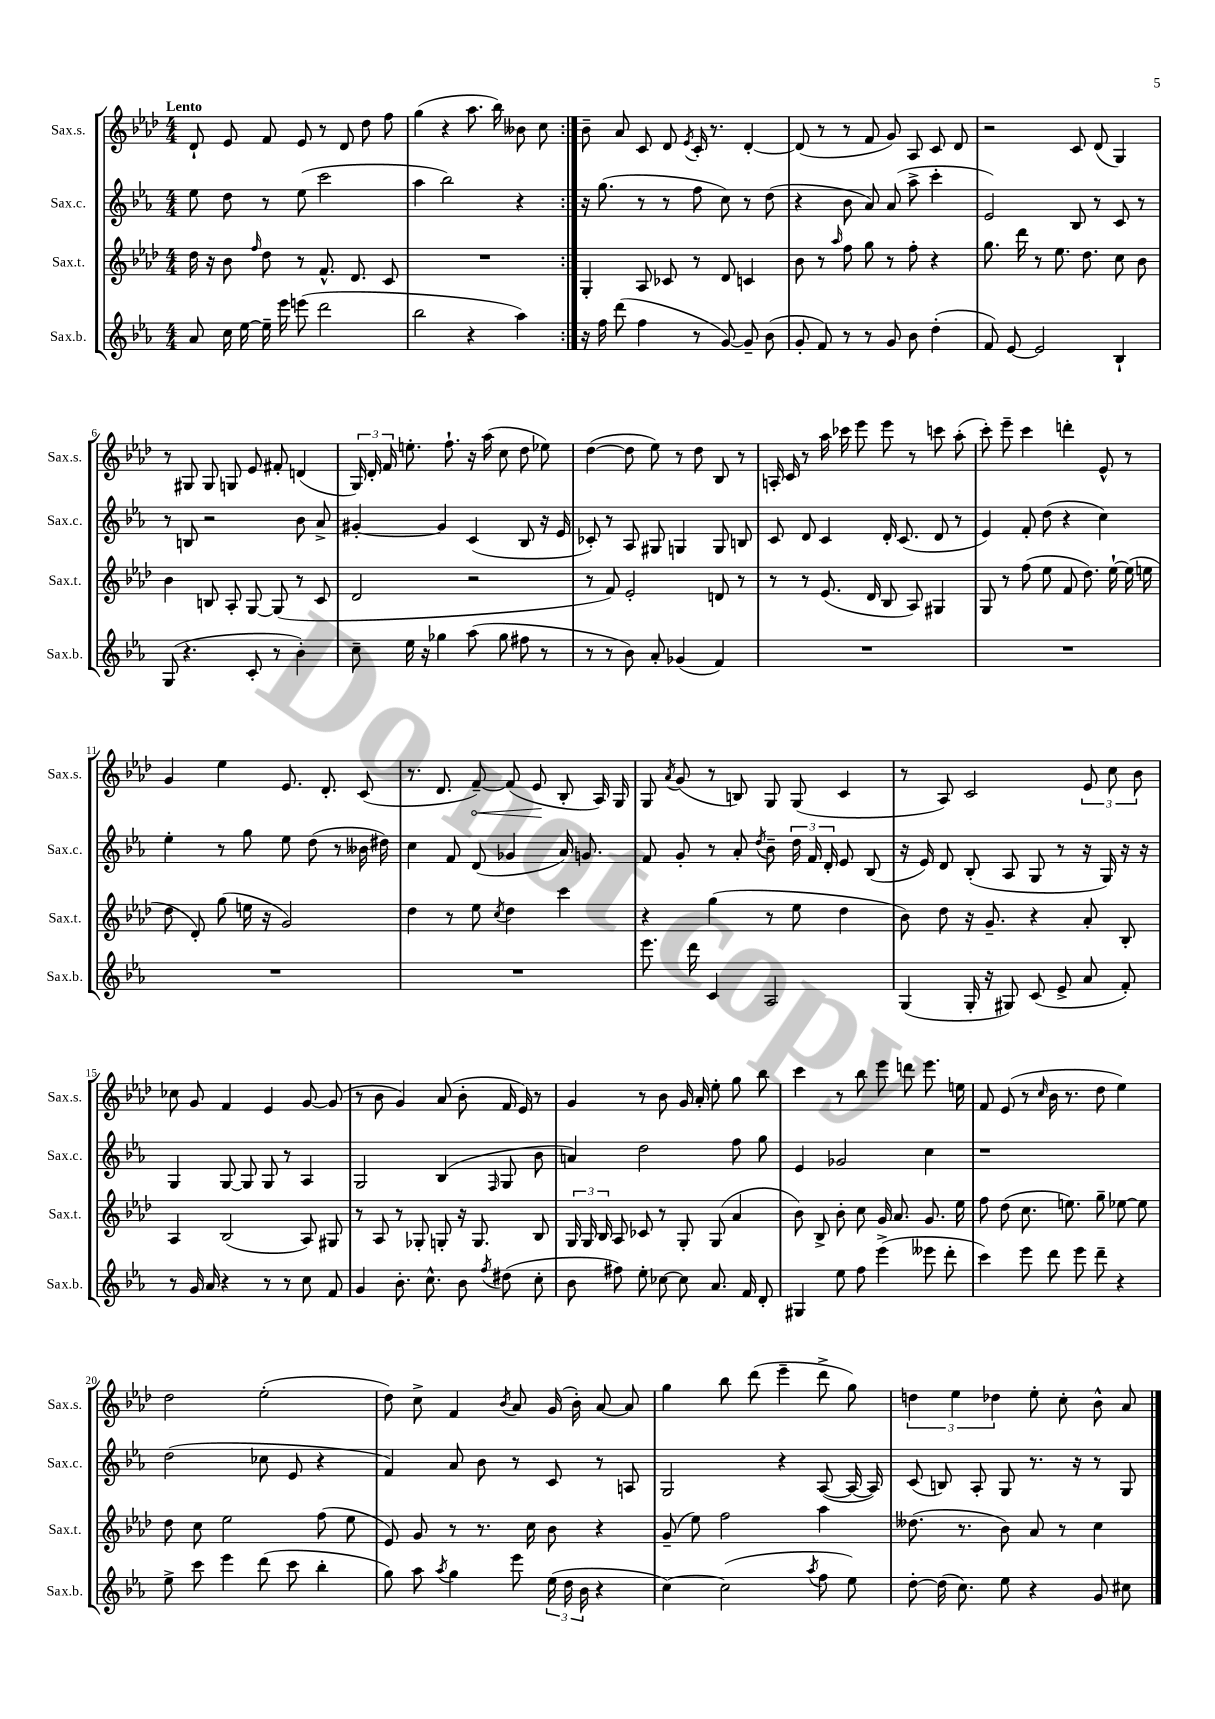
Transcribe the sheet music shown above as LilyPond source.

<<
\new StaffGroup <<
\new Staff = "s0" \with { instrumentName = "Sax.s." shortInstrumentName = "Sax.s." } {
    \clef treble \key aes \major \numericTimeSignature \time 4/4 \tempo "Lento"
    \autoBeamOff \repeat volta 2 { des'8-! ees'8 f'8 ees'8 r8 des'8 des''8 f''8 |
    g''4( r4 aes''8. bes''16) beses'8 c''8 | }
    bes'8-- aes'8 c'8 des'8 \acciaccatura { ees'8 } c'16-. r8. des'4~-. |
    des'8( r8 r8 f'8 g'8) aes8 c'8 des'8 |
    r2 c'8 des'8( g4) |
    r8 gis8 gis8 g8 ees'8 fis'8-. d'4( |
    \tuplet 3/2 { g16) des'16-. f'16 } e''8.-. f''8.-! r16 aes''16( c''8 des''8 ees''8) |
    des''4~( des''8 ees''8) r8 des''8 bes8 r8 |
    a16-. c'16 r8 aes''16 ces'''16 ees'''8 ees'''8 r8 c'''8 aes''8-.( |
    c'''8-.) ees'''8-- c'''4 d'''4-. ees'8-^ r8 |
    g'4 ees''4 ees'8. des'8.-. c'8( |
    r8. des'8. \once \override Hairpin.circled-tip = ##t f'8~--\<) f'8( ees'8\! bes8-. aes16) g16 |
    g8 \acciaccatura { aes'8 } g'8( r8 b8) g8 g8( c'4 |
    r8 aes8) c'2 \tuplet 3/2 { ees'8 c''8 bes'8 } |
    ces''8 g'8 f'4 ees'4 g'8~ g'8( |
    r8 bes'8 g'4) aes'8( bes'8-. f'16 ees'16) r8 |
    g'4 r8 bes'8 g'16 aes'16-. ees''8-. g''8 bes''8 |
    c'''4 r8 bes''8 ees'''8 d'''8 ees'''8. e''16 |
    f'8 ees'8( r8 \grace { c''16 } bes'16 r8. des''8 ees''4) |
    des''2 ees''2-.( |
    des''8) c''8-> f'4 \acciaccatura { bes'8 } aes'8 g'16( bes'16-.) aes'8~ aes'8 |
    g''4 bes''8 des'''8( ees'''4-- des'''8-> g''8) |
    \tuplet 3/2 { d''4 ees''4 des''4 } ees''8-. c''8-. bes'8-^ aes'8 \bar "|." |
}
\new Staff = "s1" \with { instrumentName = "Sax.c." shortInstrumentName = "Sax.c." } {
    \clef treble \key ees \major \numericTimeSignature \time 4/4
    \autoBeamOff \repeat volta 2 { ees''8 d''8 r8 ees''8( c'''2 |
    aes''4 bes''2) r4 | }
    r16 g''8.( r8 r8 f''8 c''8) r8 d''8( |
    r4 bes'8 aes'8) aes'8( aes''8-> c'''4-. |
    ees'2) bes8 r8 c'8 r8 |
    r8 b8 r2 bes'8 aes'8-> |
    gis'4~-. gis'4 c'4( bes8 r16 ees'16 |
    ces'8-.) r8 aes8 gis8 g4 g8 b8 |
    c'8 d'8 c'4 d'16-. c'8.( d'8 r8 |
    ees'4) f'8-. d''8( r4 c''4) |
    ees''4-. r8 g''8 ees''8 d''8( r8 beses'16 dis''16) |
    c''4 f'8 d'8( ges'4 aes'16) g'8. |
    f'8 g'8-. r8 aes'8-. \acciaccatura { d''8 } bes'8-- \tuplet 3/2 { d''16 f'16 d'16-. } ees'8 bes8( |
    r16 ees'16) d'8 bes8-.( aes8 g8 r8 r16 g16) r16 r16 |
    g4 g8~ g8 g8 r8 aes4 |
    g2 bes4( \grace { f16 } g8 bes'8 |
    a'4) d''2 f''8 g''8 |
    ees'4 ges'2 c''4 |
    r1 |
    d''2( ces''8 ees'8 r4 |
    f'4) aes'8 bes'8 r8 c'8 r8 a8 |
    g2 r4 aes8~( aes16~ aes16) |
    c'8( b8) aes8-. g8 r8. r16 r8 g8 \bar "|." |
}
\new Staff = "s2" \with { instrumentName = "Sax.t." shortInstrumentName = "Sax.t." } {
    \clef treble \key aes \major \numericTimeSignature \time 4/4
    \autoBeamOff \repeat volta 2 { des''16 r16 bes'8 \grace { f''16 } des''8 r8 f'8.-^ des'8. c'8 |
    R1 | }
    g4-. aes8 ces'8 r8 des'8 c'4 |
    bes'8 r8 \grace { aes''16 } f''8 g''8 r8 f''8-. r4 |
    g''8. des'''16 r8 ees''8. des''8. c''8 bes'8 |
    bes'4 b8 aes8-. g8~ g8( r8 c'8 |
    des'2 r2 |
    r8 f'8) ees'2-. d'8 r8 |
    r8 r8 ees'8.( des'16 bes8 aes8) gis4 |
    g8 r8 f''8( ees''8 f'8 des''8.) ees''16~-! ees''16( e''16 |
    des''8 des'8-.) g''8( e''16 r16 g'2) |
    des''4 r8 ees''8 \acciaccatura { c''8 } des''4 c'''4 |
    r4 g''4( r8 ees''8 des''4 |
    bes'8) des''8 r16 g'8.-- r4 aes'8-. bes8-. |
    aes4 bes2( aes8) gis8 |
    r8 aes8 r8 ges8-. g8-. r16 g8. bes8 |
    \tuplet 3/2 { g16 g16 bes16 } aes8 ces'8 r8 g8-. g8( aes'4 |
    bes'8) bes8-> bes'8-. c''8 g'16 aes'8. g'8. ees''16 |
    f''8 des''8( c''8. e''8.) g''8-- ees''8~ ees''8 |
    des''8 c''8 ees''2 f''8( ees''8 |
    ees'8) g'8 r8 r8. c''16 bes'8 r4 |
    g'8--( ees''8) f''2 aes''4 |
    deses''8.( r8. bes'8) aes'8 r8 c''4 \bar "|." |
}
\new Staff = "s3" \with { instrumentName = "Sax.b." shortInstrumentName = "Sax.b." } {
    \clef treble \key ees \major \numericTimeSignature \time 4/4
    \autoBeamOff \repeat volta 2 { aes'8 c''16 ees''16~ ees''16-- ees'''16 e'''8( d'''2 |
    bes''2 r4 aes''4) | }
    r16 f''16 d'''8( f''4 r8 g'8~) g'8-- bes'8( |
    g'8-. f'8) r8 r8 g'8 bes'8 d''4-.( |
    f'8) ees'8~ ees'2 bes4-! |
    g8( r4. c'8-. r8 bes'4-.) |
    c''8-- ees''16 r16 ges''4 aes''8( ges''8 fis''8 r8 |
    r8 r8 bes'8) aes'8-. ges'4( f'4) |
    R1 |
    R1 |
    R1 |
    R1 |
    ees'''8. d'''16 c'4 aes2 |
    g4( g16-. r16 gis8) c'8( ees'8-> aes'8 f'8-.) |
    r8 g'16 aes'16 r4 r8 r8 c''8 f'8 |
    g'4 bes'8.-. c''8.-^ bes'8 \acciaccatura { f''8 } dis''8( c''8-. |
    bes'8 fis''8) ees''8-. ces''8~ ces''8 aes'8. f'16 d'8-. |
    gis4 ees''8 f''8 ees'''4->( eeses'''8 d'''8-. |
    c'''4) ees'''8 d'''8 ees'''8 d'''8-- r4 |
    ees''8-> c'''8 ees'''4 d'''8( c'''8 bes''4-. |
    g''8) aes''8 \acciaccatura { aes''8 } g''4 ees'''8 \tuplet 3/2 { ees''16( d''16 bes'16 } r4 |
    c''4~) c''2( \acciaccatura { aes''8 } f''8 ees''8) |
    d''8~-. d''16( c''8.) ees''8 r4 g'8 cis''8 \bar "|." |
}
>>
>>
